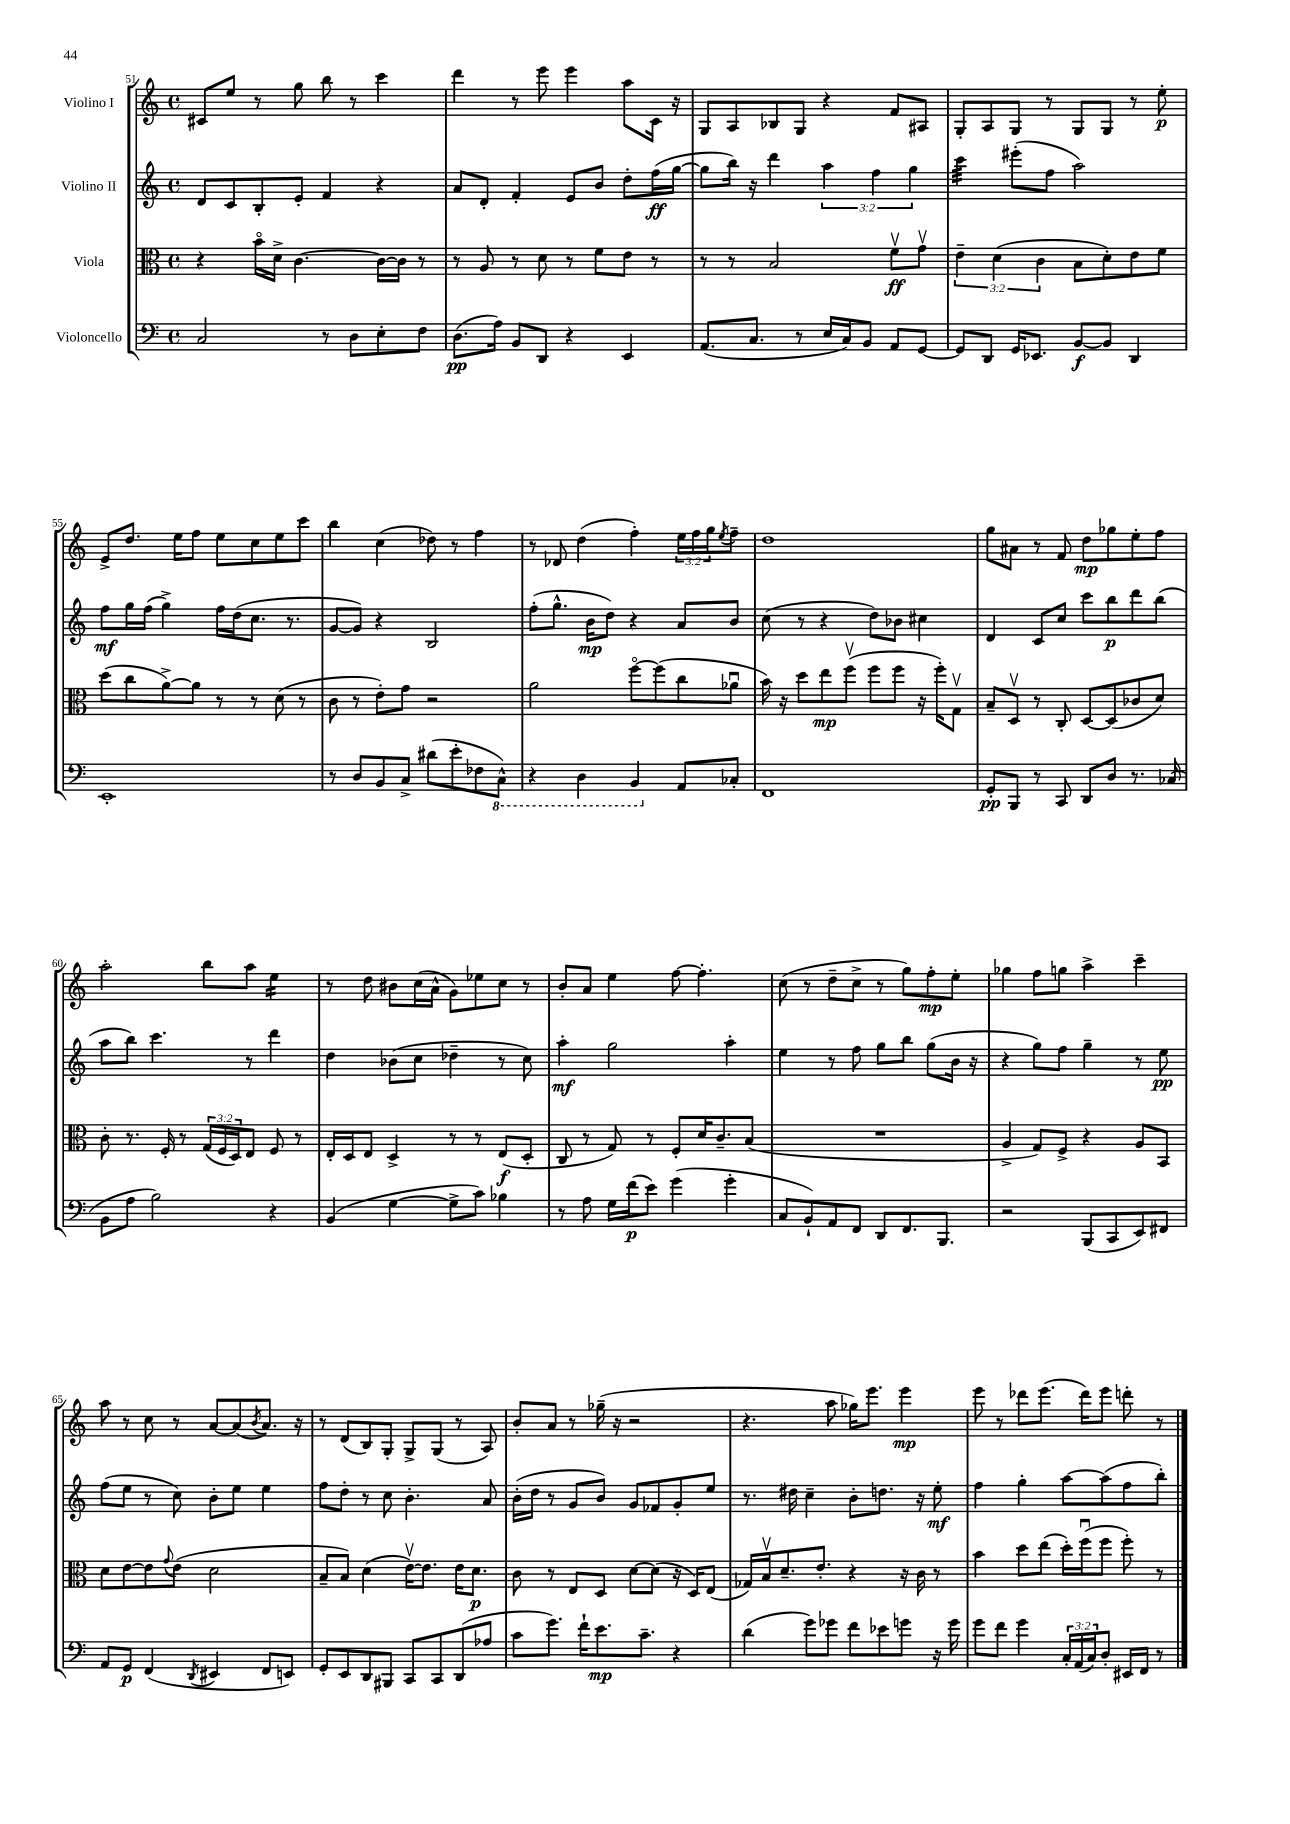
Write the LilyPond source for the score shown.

<<
\new StaffGroup <<
\new Staff = "s0" \with { instrumentName = "Violino I" } {
    \clef treble \key c \major \defaultTimeSignature \time 4/4 \override Staff.TupletNumber.text = #tuplet-number::calc-fraction-text
    cis'8 e''8 r8 g''8 b''8 r8 c'''4 |
    d'''4 r8 e'''8 e'''4 a''8 c'16 r16 |
    g8 a8 bes8 g8 r4 f'8 ais8 |
    g8-. a8 g8 r8 g8 g8 r8 e''8-.\p |
    e'8-> d''8. e''16 f''8 e''8 c''8 e''8 c'''8 |
    b''4 c''4( des''8) r8 f''4 |
    r8 des'8 d''4( f''4-.) \tuplet 3/2 { e''16 f''16 g''16 } \acciaccatura { e''8 } f''8-- |
    d''1 |
    g''8 ais'8 r8 f'8 d''8\mp ges''8 e''8-. f''8 |
    a''2-. b''8 a''8 e''4:16 |
    r8 d''8 bis'8 c''16( a'16-^ g'8) ees''8 c''8 r8 |
    b'8-. a'8 e''4 f''8~ f''4.-. |
    c''8( r8 d''8-- c''8-> r8 g''8) f''8-.\mp e''8-. |
    ges''4 f''8 g''8 a''4-> c'''4-- |
    a''8 r8 c''8 r8 a'8~ a'8( \acciaccatura { b'8 } a'8.) r16 |
    r8 d'8( b8) g8-. g8-> g8( r8 a8) |
    b'8-. a'8 r8 ges''16--( r16 r2 |
    r4. a''8 ges''16) e'''8. e'''4\mp |
    e'''8 r8 des'''8 e'''8.( des'''16) e'''8 d'''8-. r8 \bar "|." |
}
\new Staff = "s1" \with { instrumentName = "Violino II" } {
    \clef treble \key c \major \defaultTimeSignature \time 4/4 \override Staff.TupletNumber.text = #tuplet-number::calc-fraction-text
    d'8 c'8 b8-. e'8-. f'4 r4 |
    a'8 d'8-. f'4-. e'8 b'8 d''8-. f''16\ff( g''16~ |
    g''8 b''16) r16 d'''4 \tuplet 3/2 { a''4 f''4 g''4 } |
    c'''4:32 eis'''8-.( f''8 a''2) |
    f''8\mf g''16 f''16( g''4->) f''16 d''16( c''8. r8. |
    g'8~ g'8) r4 b2 |
    f''8-.( g''8.-^ b'16\mp d''8) r4 a'8 b'8 |
    c''8( r8 r4 d''8) bes'8 cis''4 |
    d'4 c'8 c''8 c'''8 b''8\p d'''8 b''8( |
    a''8 b''8) c'''4. r8 d'''4 |
    d''4 bes'8( c''8 des''4-- r8 c''8) |
    a''4-.\mf g''2 a''4-. |
    e''4 r8 f''8 g''8 b''8 g''8( b'16 r16 |
    r4 g''8) f''8 g''4-- r8 e''8\pp |
    f''8( e''8 r8 c''8) b'8-. e''8 e''4 |
    f''8 d''8-. r8 c''8 b'4.-. a'8 |
    b'16-.( d''16 r8 g'8 b'8) g'8 fes'8 g'8-. e''8 |
    r8. dis''16 c''4-- b'8-. d''8. r16 e''8-.\mf |
    f''4 g''4-. a''8~ a''8( f''8 b''8-.) \bar "|." |
}
\new Staff = "s2" \with { instrumentName = "Viola" } {
    \clef alto \key c \major \defaultTimeSignature \time 4/4 \override Staff.TupletNumber.text = #tuplet-number::calc-fraction-text
    r4 b'16\flageolet d'16-> c'4.~ c'16~ c'16 r8 |
    r8 a8 r8 d'8 r8 f'8 e'8 r8 |
    r8 r8 b2 f'8\upbow\ff g'8\upbow |
    \tuplet 3/2 { e'4-- d'4( c'4 } b8 d'8-.) e'8 f'8 |
    d''8( c''8 a'8~->) a'8 r8 r8 d'8( r8 |
    c'8 r8 e'8-.) g'8 r2 |
    a'2 f''8~\flageolet f''8( c''8 aes'8\downbow |
    b'16) r16 d''8 e''8\mp f''8\upbow( f''8 f''8 r16 f''16-.) g8\upbow |
    b8-- d8\upbow r8 c8-. d8~ d8( ces'8 d'8) |
    c'8-. r8. f16-. r8 \tuplet 3/2 { g16( f16 d16) } e8 f8 r8 |
    e16-. d16 e8 d4-> r8 r8 e8\f( d8-. |
    c8 r8 g8) r8 f8-. d'16 c'8.-- b8( |
    R1 |
    a4-> g8) f8-> r4 a8 b,8 |
    d'8 e'8~ e'8 \appoggiatura { g'8 } e'8( d'2 |
    b8-- b8) d'4( e'16~\upbow) e'8. e'16 d'8.\p |
    c'8 r8 e8 d8 d'8~ d'8( r16 d16) e8( |
    ges16) b16\upbow d'8.-- e'8.-. r4 r16 c'16 r8 |
    b'4 d''8 e''8( d''16-.) f''16\downbow( f''8 f''8-.) r8 \bar "|." |
}
\new Staff = "s3" \with { instrumentName = "Violoncello" } {
    \clef bass \key c \major \defaultTimeSignature \time 4/4 \override Staff.TupletNumber.text = #tuplet-number::calc-fraction-text
    c2 r8 d8 e8-. f8 |
    d8.\pp( a16) b,8 d,8 r4 e,4 |
    a,8.( c8. r8 e16 c16) b,8 a,8 g,8~ |
    g,8 d,8 g,16 ees,8. b,8~\f b,8 d,4 |
    e,1-. |
    r8 d8 b,8 c8-> dis'8( e'8-. fes8 \ottava #-1 c,8-^) |
    r4 d,4 b,,4 \ottava #0 a,8 ces8-. |
    f,1 |
    g,8-.\pp b,,8 r8 c,8 d,8 d8 r8. ces16( |
    b,8 a8 b2) r4 |
    b,4( g4~ g8-> c'8) bes4 |
    r8 a8 g16 f'16\p( e'8) g'4( g'4-. |
    c8 b,8-!) a,8 f,8 d,8 f,8. b,,8. |
    r2 b,,8( c,8 e,8) fis,8 |
    a,8 g,8\p f,4( \acciaccatura { d,8 } eis,4 f,8 e,8) |
    g,8-. e,8 d,8 bis,,8 c,8 c,8 d,8( aes8 |
    c'8 g'8.) f'16-! e'8.\mp c'8.-- r4 |
    d'4( g'8) ges'8 f'8 ees'8 g'8 r16 g'16 |
    g'8 f'8 g'4 \tuplet 3/2 { c16-. a,16( c16) } d8-. eis,16 f,16 r8 \bar "|." |
}
>>
>>
\layout { \context { \Score currentBarNumber = #51 } }
